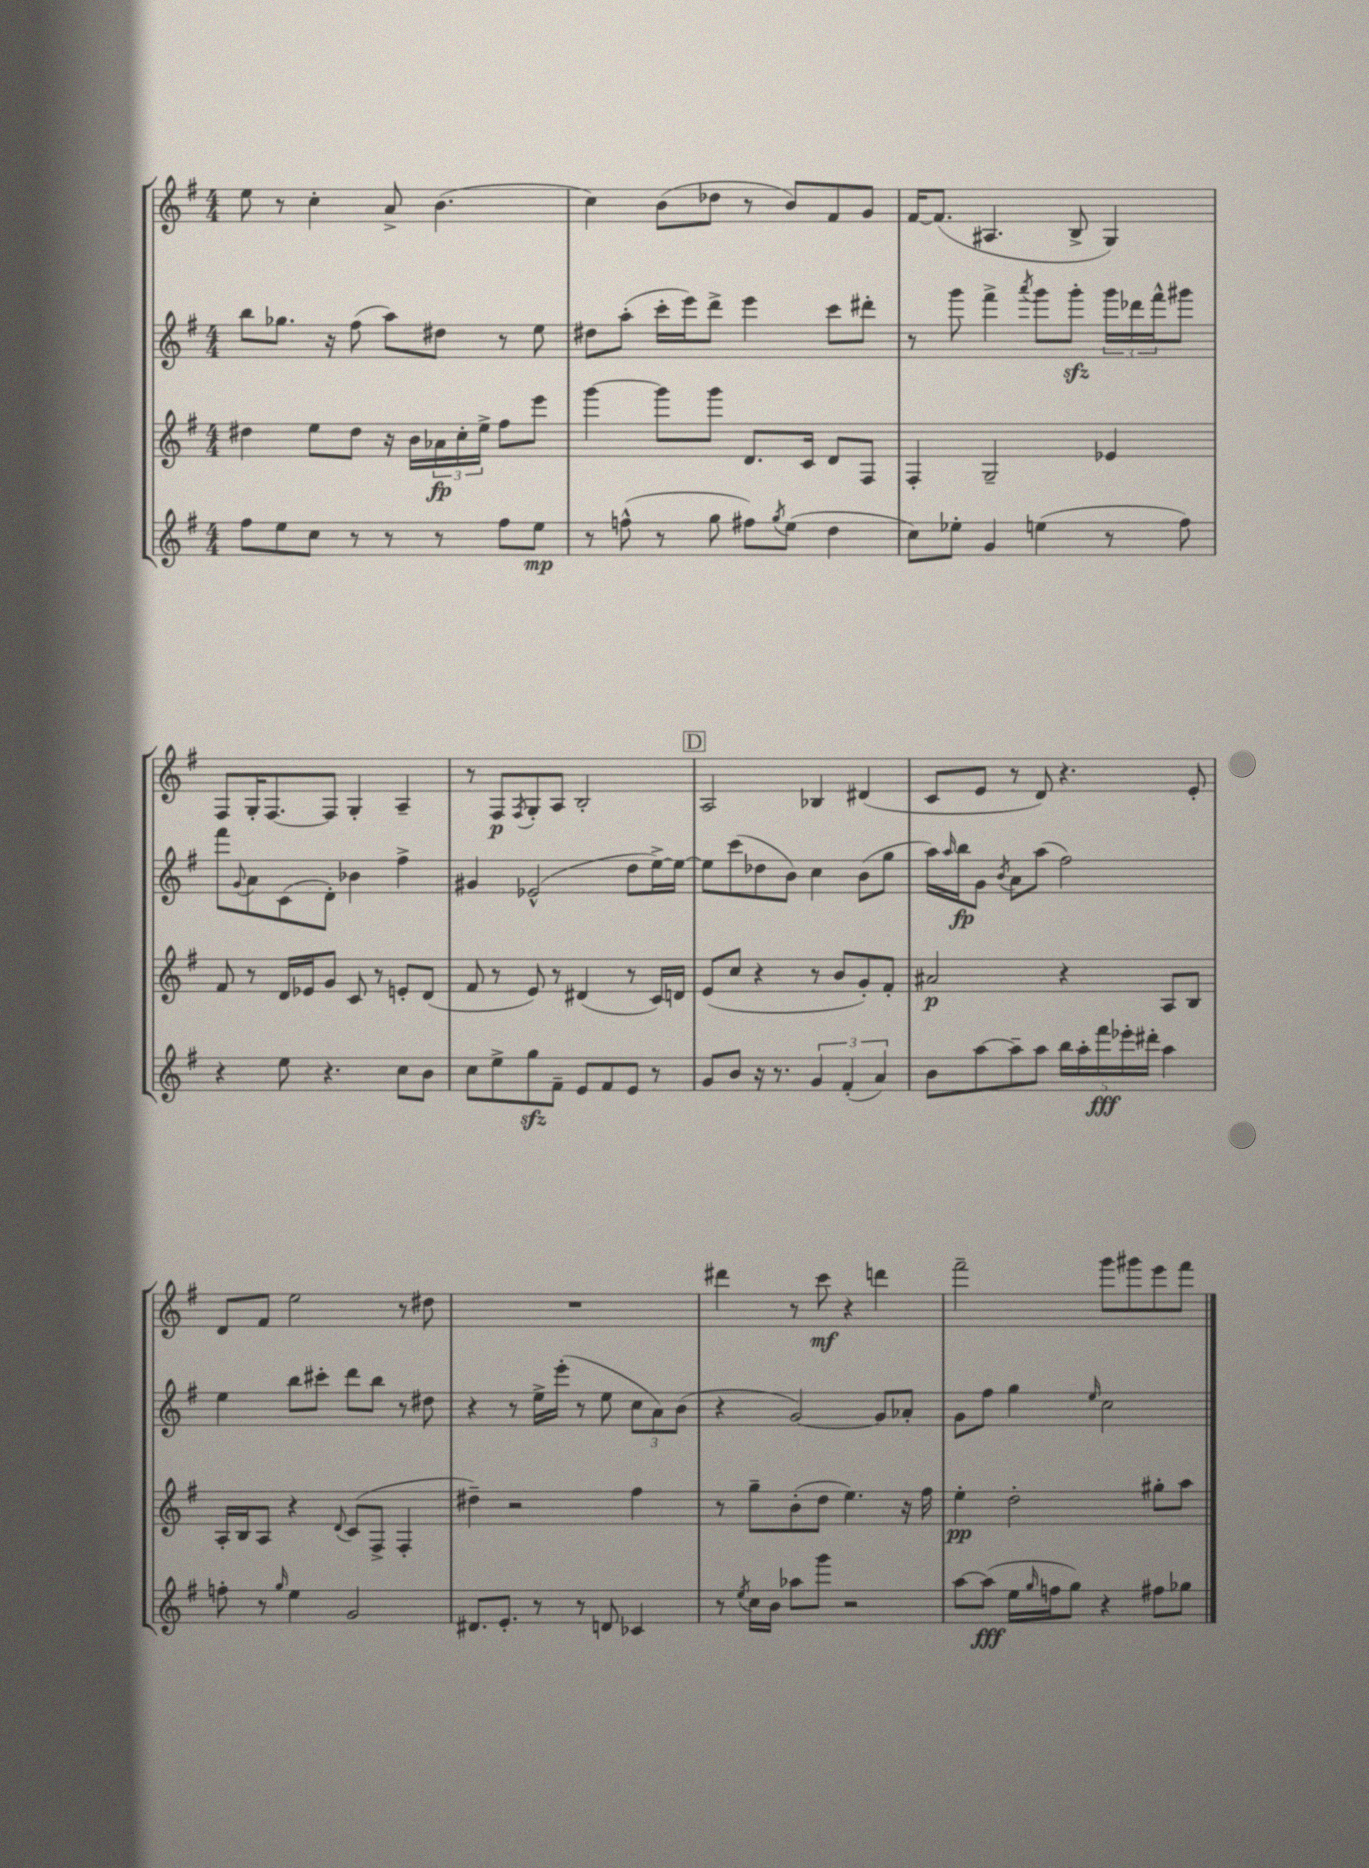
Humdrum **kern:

**kern	**kern	**kern	**kern
*staff4	*staff3	*staff2	*staff1
*clefG2	*clefG2	*clefG2	*clefG2
*k[f#]	*k[f#]	*k[f#]	*k[f#]
*M4/4	*M4/4	*M4/4	*M4/4
8ff#	4dd#	8bb	8ee
8ee	.	8.gg-	8r
8cc	8ee	.	4cc'
.	.	16r	.
8r	8dd#	(8ff#	.
8r	16r	8aa)	8a^
.	16b	.	.
8r	24a-	8dd#	(4.b
.	24cc'	.	.
.	24ee^	.	.
8ff#	8ff#	8r	.
8ee	8eee	8ee	.
=	=	=	=
8r	[4ggg	8dd#	4cc)
(8ff^^	.	(8aa'	.
8r	8ggg]	16ccc'	(8b
.	.	16eee)	.
8gg	8ggg	8ddd^	8dd-
8ff#)	8.d	4eee	8r
8qgg	.	.	.
(8ee	.	.	8b)
.	16c	.	.
4dd	8d	8ccc	8f#
.	8F#	8ddd#'	8g
=	=	=	=
8cc)	4F#'	8r	[16f#
.	.	.	(8.f#]
8ee-'	.	8ggg	.
4g	2G~	4fff#^	4.A#
.	.	8qaaa	.
(4ee	.	8ggg	.
.	.	8ggg'	8B^
8r	4e-	24ggg	4G)
.	.	24ddd-	.
.	.	24fff#^^	.
8ff#)	.	8ggg#	.
=	=	=	=
4r	8f#	8fff#	8F#
.	.	8qqg	.
.	8r	8a	16G'
.	.	.	[8.F#
8ee	16d	(8c	.
.	16e-	.	.
4.r	8g	8d')	8F#]
.	8c	4b-	4G'
.	8r	.	.
8cc	8e'	4ff#^	4A~
8b	(8d	.	.
=	=	=	=
8cc	8f#	4g#	8r
8ee^	8r	.	8F#
.	.	.	8qF#
8gg	8e)	(2e-^^	8G'
8f#~	8r	.	8A
8e	(4d#	.	2B'
8f#	.	.	.
8e	8r	8dd	.
8r	16c)	[16ee^)	.
.	16d	16ee_	.
=	=	=	=
8g	(8e	8ee]	2A
8b	8cc	(8ccc	.
16r	4r	8dd-	.
8.r	.	.	.
.	.	8b)	.
6g	8r	4cc	4B-
.	8b	.	.
(6f#'	.	.	.
.	8g')	(8b	(4d#
6a)	.	.	.
.	8f#'	8gg	.
=	=	=	=
8b	2a#	16aa)	8c
.	.	16qqaa	.
.	.	16bb	.
[8aa	.	8g	8e
.	.	8qb	.
8aa~]	.	8a	8r
8aa	.	(8aa	8d)
20bb	4r	2ff#)	4.r
20aa'	.	.	.
20fff#	.	.	.
20eee-'	.	.	.
20ddd#'	.	.	.
4aa	8A	.	.
.	8B	.	8e'
=	=	=	=
8ff'	16A'	4ee	8d
.	16B	.	.
8r	8A	.	8f#
16qqgg	.	.	.
4ee	4r	8bb	2ee
.	.	8ccc#'	.
.	8qqd	.	.
2g	(8c	8ddd	.
.	8F#^	8bb	.
.	4F#'	8r	8r
.	.	8dd#	8dd#
=	=	=	=
8.d#	4dd#~)	4r	1r
8.e'	.	.	.
.	2r	8r	.
8r	.	16ee^	.
.	.	(16eee'	.
8r	.	8r	.
8d	.	8ee	.
4c-	4ff#	12cc	.
.	.	12a)	.
.	.	(12b	.
=	=	=	=
8r	8r	4r	4ddd#
8qee	.	.	.
16cc	8gg~	.	.
16b	.	.	.
8aa-	(8b'	[2g)	8r
8ggg	8dd	.	8ccc
2r	4.ee)	.	4r
.	.	8g]	4ddd
.	16r	8a-'	.
.	16ff#	.	.
=	=	=	=
[8aa	4ee'	8g	2fff#~
(8aa]	.	8ff#	.
16ee	2dd'	4gg	.
16qqgg	.	.	.
16ff	.	.	.
8gg)	.	.	.
.	.	16qqee	.
4r	.	2cc	8ggg
.	.	.	8ggg#
8ff#	8gg#'	.	8eee
8gg-	8aa	.	8fff#
==	==	==	==
*-	*-	*-	*-
